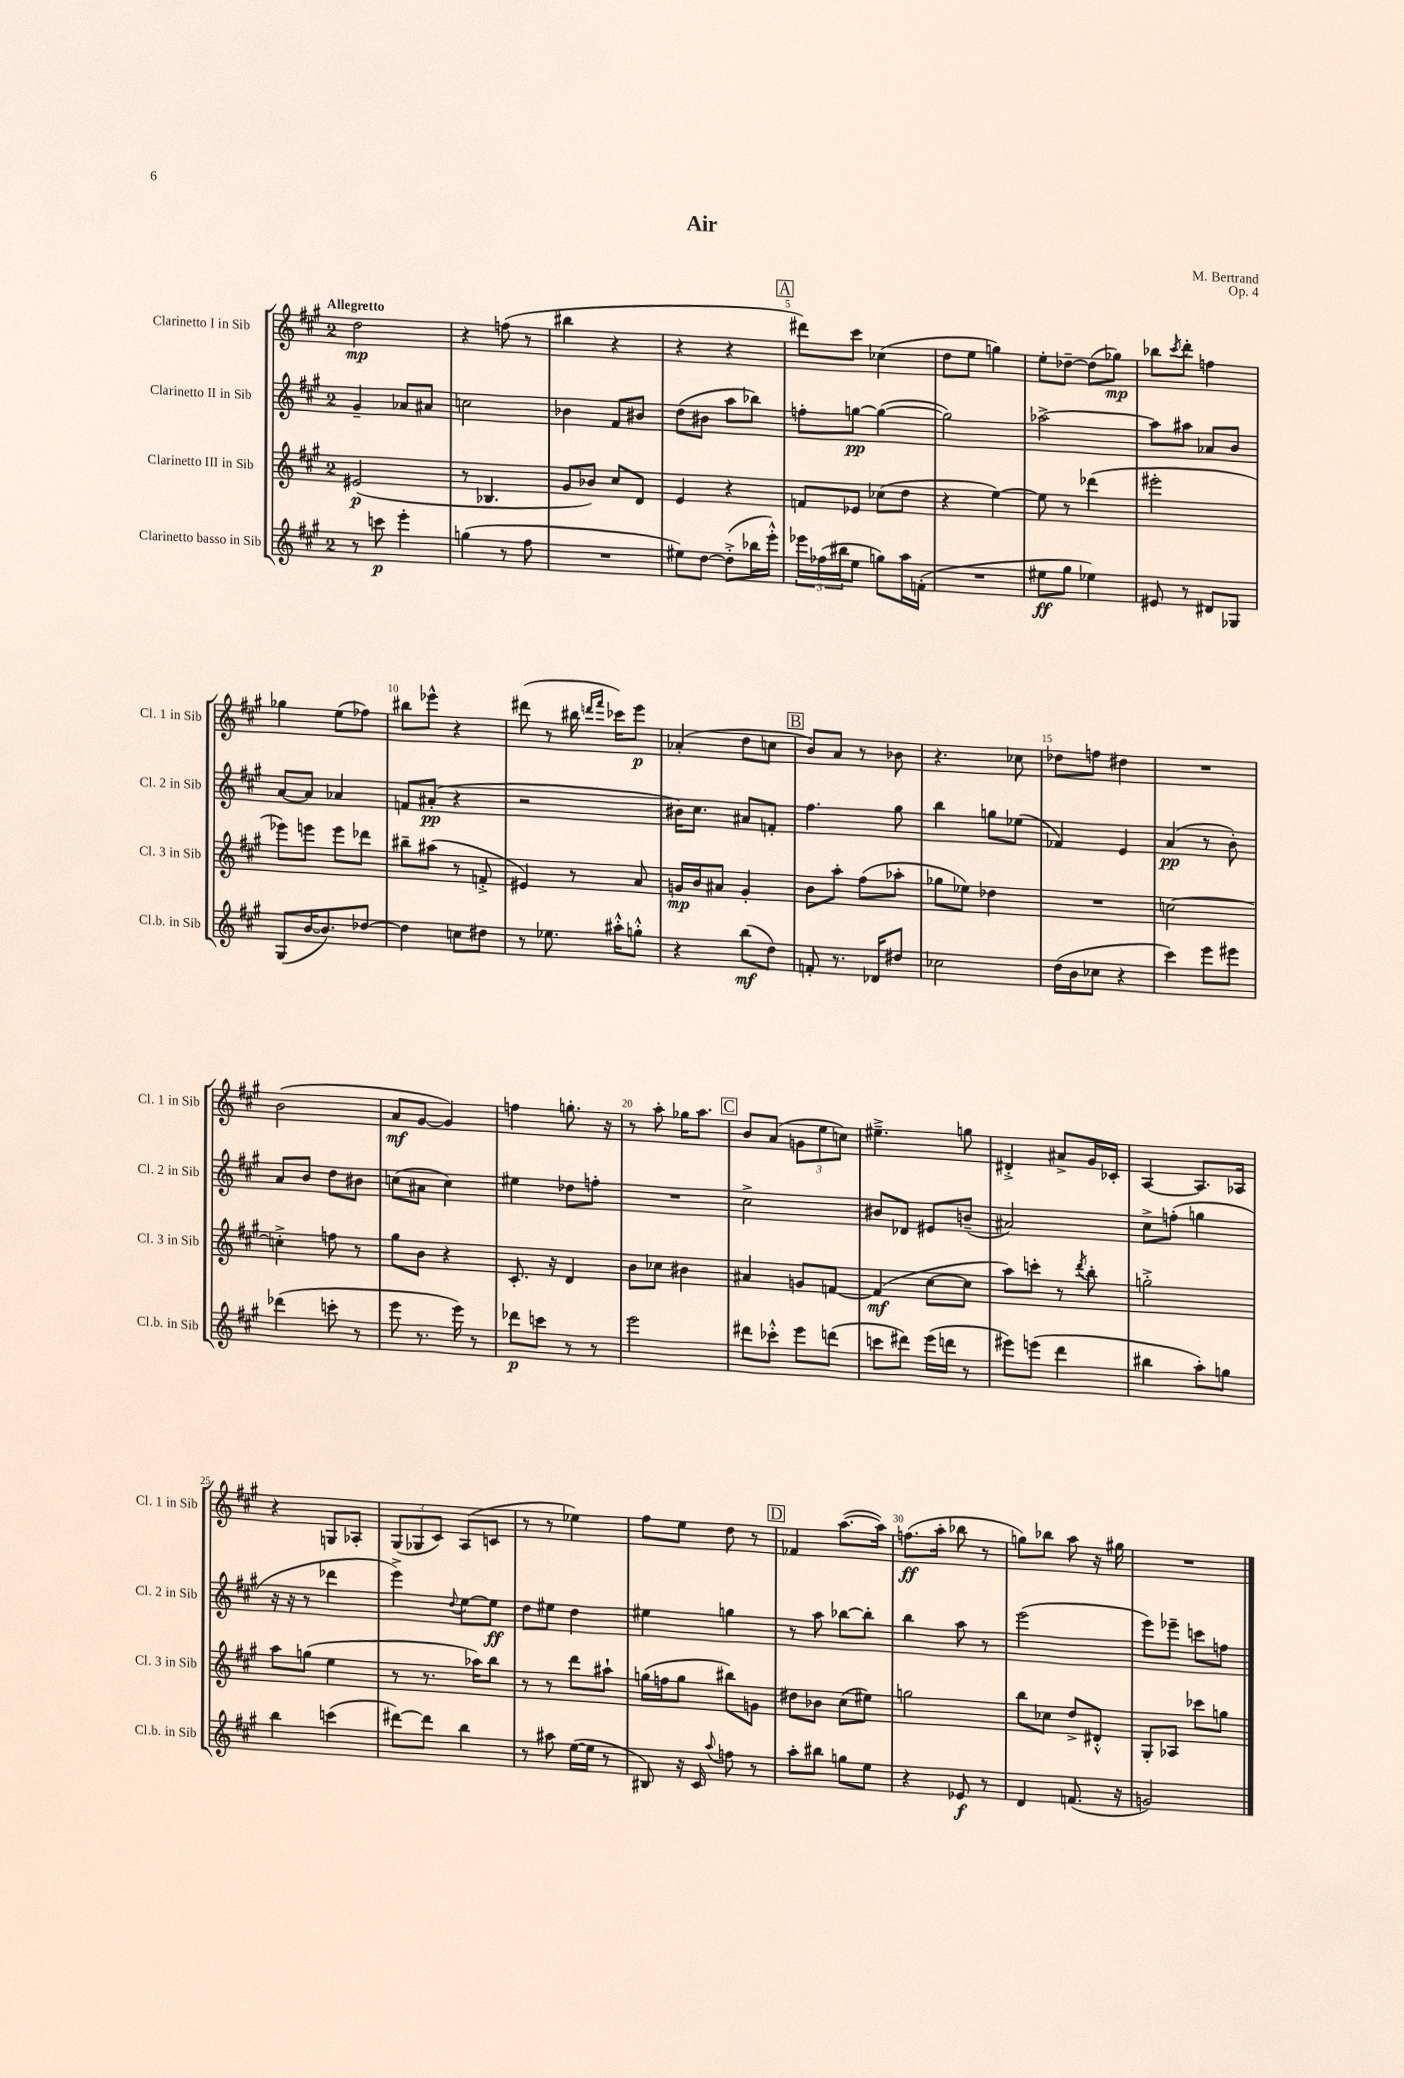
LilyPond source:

\header { title = "Air" composer = "M. Bertrand" opus = "Op. 4" }
<<
\new StaffGroup <<
\new Staff = "s0" \with { instrumentName = "Clarinetto I in Sib" shortInstrumentName = "Cl. 1 in Sib" } {
    \clef treble \key a \major \once \override Staff.TimeSignature.style = #'single-digit \time 2/4 \tempo "Allegretto"
    d''2\mp |
    r4 f''8( r8 |
    bis''4 r4 |
    r4 r4 |
    \mark \markup { \box "A" } dis'''8) cis'''8 ces''4( |
    d''8 e''8 g''4) |
    e''8-. des''8~-- des''8( ges''8\mp) |
    bes''8 \acciaccatura { cis'''8 } d'''8-. f''4 |
    ges''4 e''8( fes''8) |
    bis''8 ees'''8-^ r4 |
    dis'''8( r8 bis''16 \grace { d'''16 fis'''16 } ces'''16) e'''8\p |
    aes'4-.( d''8 c''8 |
    \mark \markup { \box "B" } b'8) a'8 r8 bes'8 |
    r4. ces''8 |
    des''8 f''8 dis''4 |
    R2 |
    b'2( |
    a'8\mf gis'8~ gis'4) |
    f''4 g''8.-. r16 |
    r8 a''8-. ges''16 a''8. |
    \mark \markup { \box "C" } b'8 a'8( \tuplet 3/2 { g'8 e''8 c''8) } |
    eis''4.---> g''8 |
    dis'4-.-> ais'8-> gis'16 ces'16-. |
    a4~ a8. aes16 |
    r4 g8 aes8-. |
    \tuplet 3/2 { gis8( ges8 cis'8) } a8( c'8 |
    r8 r8 ees''4) |
    fis''8 e''8 d''8 r8 |
    \mark \markup { \box "D" } fes'4 a''8.~( a''16) |
    f''8.\ff( a''16-. bes''8 r8 |
    g''8) bes''8 a''8 r16 gis''16 |
    R2 \bar "|." |
}
\new Staff = "s1" \with { instrumentName = "Clarinetto II in Sib" shortInstrumentName = "Cl. 2 in Sib" } {
    \clef treble \key a \major \once \override Staff.TimeSignature.style = #'single-digit \time 2/4
    gis'4-- aes'8 ais'8 |
    c''2 |
    bes'4 fis'8 bis'8 |
    d''8( bis'8 a''8 bes''8) |
    \mark \markup { \box "A" } f''8-. g''8~\pp g''4~( |
    g''2) |
    aes''2~-> |
    aes''8 ais''8 aes'8 b'8 |
    a'8~ a'8 aes'4 |
    f'8 ais'8-.\pp( r4 |
    r2 |
    bis'16) cis''8. ais'8 f'8-. |
    \mark \markup { \box "B" } fis''4. gis''8 |
    b''4 g''8 ees''8( |
    fes'4) e'4 |
    a'4\pp( r8 b'8-.) |
    a'8 b'8 d''8 bis'8 |
    c''8( ais'8 c''4) |
    eis''4 des''8 f''8-. |
    R2 |
    \mark \markup { \box "C" } cis''2-> |
    bis'8 des'8 eis'8 b'8--( |
    ais'2) |
    cis''8-> f''8-.( g''4 |
    r16 r16 r8 des'''4 |
    e'''4->) \appoggiatura { d''8 } e''8~ e''8\ff |
    d''8 eis''8 d''4 |
    eis''4 g''4 |
    \mark \markup { \box "D" } r8 a''8 bes''8~ bes''8-. |
    b''4 a''8 r8 |
    e'''2( |
    e'''8) ees'''8-- c'''8 f''8 \bar "|." |
}
\new Staff = "s2" \with { instrumentName = "Clarinetto III in Sib" shortInstrumentName = "Cl. 3 in Sib" } {
    \clef treble \key a \major \once \override Staff.TimeSignature.style = #'single-digit \time 2/4
    eis'2\p( |
    r8 bes4. |
    gis'8 bes'8) cis''8 d'8 |
    e'4 r4 |
    \mark \markup { \box "A" } f'8 ees'8 ces''8( d''8 |
    r4 e''4~) |
    e''8 r8 des'''4( |
    eis'''2-. |
    ees'''8) e'''8 e'''8 des'''8 |
    bis''8-- ais''8( r8 f'8-.-> |
    eis'4) r8 a'8 |
    g'16\mp b'16 ais'8 g'4-. |
    \mark \markup { \box "B" } b'8 a''8-. fis''8( aes''8-. |
    ges''8 ees''8) des''4 |
    R2 |
    c''2~ |
    c''4-.-> f''8 r8 |
    gis''8 b'8 r4 |
    cis'8.-. r16 d'4 |
    b'8 ces''8 bis'4 |
    \mark \markup { \box "C" } ais'4 g'8 f'8~ |
    f'4\mf( cis''8~ cis''8 |
    a''8) c'''8-. r8 \acciaccatura { d'''8 } b''8-. |
    g''2-.-> |
    a''8 g''8( e''4 |
    r8 r8. aes''16) b''8 |
    r8 r8 d'''8 ais''8-! |
    g''16( f''16 g''8 bis''8) g'8 |
    \mark \markup { \box "D" } dis''8 bes'8 cis''8( eis''8) |
    g''2 |
    b''8 ces''8 d''8-> dis'8-.-^ |
    gis8-. aes8 ces'''8 g''8 \bar "|." |
}
\new Staff = "s3" \with { instrumentName = "Clarinetto basso in Sib" shortInstrumentName = "Cl.b. in Sib" } {
    \clef treble \key a \major \once \override Staff.TimeSignature.style = #'single-digit \time 2/4
    r8 c'''8\p e'''4-. |
    g''4( r8 fis''8 |
    R2 |
    eis''8) d''8~ d''8-.->( bes''16 e'''16-.-^) |
    \mark \markup { \box "A" } \tuplet 3/2 { ees'''16 fes''16( bis''16 } e''8 g''8) a''16 f'16-.( |
    R2 |
    eis''8\ff gis''8 ees''4) |
    eis'8 r8 dis'8 ges8 |
    gis8( b'16~ b'8.) des''8~ |
    des''4 c''8 dis''8 |
    r8 ees''8. ais''16-.-^ g''8-.-^ |
    r4 b''8\mf( d''8) |
    \mark \markup { \box "B" } f'8-. r8. des'16 dis''8 |
    ces''2 |
    d''16( b'16 ces''8 r4 |
    cis'''4) e'''8 eis'''8 |
    des'''4( c'''8-. r8 |
    e'''8 r8. e'''16) r8 |
    des'''8\p c'''8 r8 r8 |
    e'''2 |
    \mark \markup { \box "C" } dis'''8 ces'''8-.-^ e'''8 d'''8( |
    c'''8 dis'''8) e'''16( d'''16 r8 |
    eis'''8) e'''8( d'''4 |
    bis''4 a''8-.) g''8 |
    b''4 c'''4( |
    dis'''8~) dis'''8 b''4 |
    r8 ais''8 e''16~( e''16 r8 |
    bis8) r16 cis'16 \appoggiatura { a''8 } f''8 r8 |
    \mark \markup { \box "D" } a''8-. bis''8 g''8 e''8 |
    r4 ees'8\f r8 |
    d'4 f'8.( r16 |
    g'2) \bar "|." |
}
>>
>>
\layout { \context { \Score \override BarNumber.break-visibility = ##(#f #t #t) barNumberVisibility = #(every-nth-bar-number-visible 5) } }
